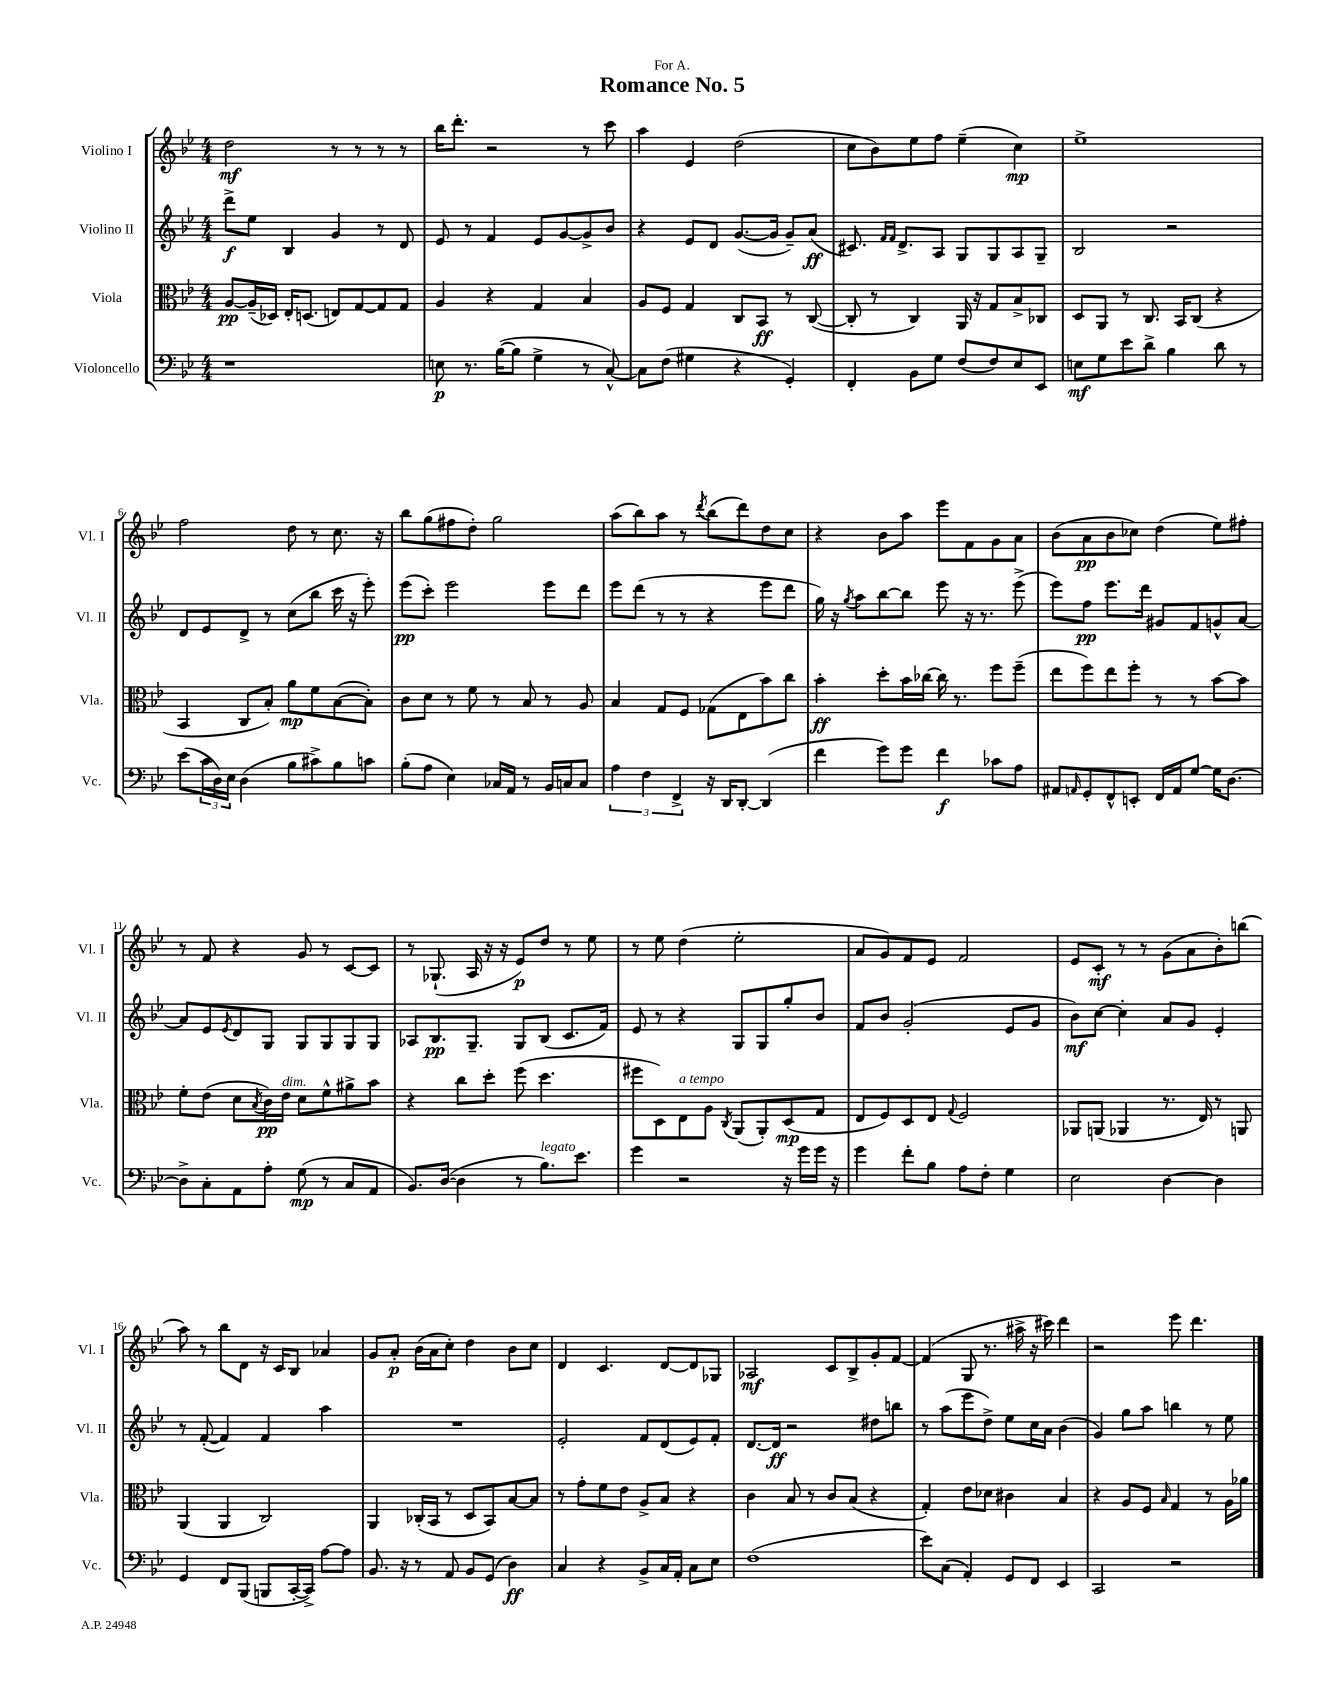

**kern	**dynam	**kern	**dynam	**kern	**dynam	**kern	**dynam
*part4	*part4	*part3	*part3	*part2	*part2	*part1	*part1
*staff4	*staff4	*staff3	*staff3	*staff2	*staff2	*staff1	*staff1
*I"Violoncello	*	*I"Viola	*	*I"Violino II	*	*I"Violino I	*
*I'Vc.	*	*I'Vla.	*	*I'Vl. II	*	*I'Vl. I	*
*clefF4	*	*clefC3	*	*clefG2	*	*clefG2	*
*k[b-e-]	*	*k[b-e-]	*	*k[b-e-]	*	*k[b-e-]	*
*M4/4	*	*M4/4	*	*M4/4	*	*M4/4	*
=1	=1	=1	=1	=1	=1	=1	=1
1r	.	[8A/L	pp	8ddd^\L	f	2dd\	mf
.	.	(16A~/L]	.	8ee-\J	.	.	.
.	.	16D-X/JJ)	.	.	.	.	.
.	.	16E-'/KL	.	4B-/	.	.	.
.	.	(8.Dn/J	.	.	.	.	.
.	.	8En/L)	.	4g/	.	8r	.
.	.	[8G/	.	.	.	8r	.
.	.	8G/]	.	8r	.	8r	.
.	.	8G/J	.	8d/	.	8r	.
=2	=2	=2	=2	=2	=2	=2	=2
8En\	p	4A/	.	8e-/	.	16bb-\KL	.
.	.	.	.	.	.	8.ddd'\J	.
8.r	.	.	.	8r	.	.	.
.	.	4r	.	4f/	.	2r	.
([16B-\KL	.	.	.	.	.	.	.
8B-\J]	.	.	.	.	.	.	.
4G^\	.	4G/	.	8e-/L	.	.	.
.	.	.	.	[8g/	.	.	.
8r	.	4B-/	.	8g^/]	.	8r	.
[8C^^/)	.	.	.	8b-/J	.	8ccc\	.
=3	=3	=3	=3	=3	=3	=3	=3
8C\L]	.	8A/L	.	4r	.	4aa\	.
(8F\J	.	8F/J	.	.	.	.	.
4G#X\	.	4G/	.	8e-/L	.	4e-/	.
.	.	.	.	8d/J	.	.	.
4r	.	8C/L	.	([8.g/L	.	(2dd\	.
.	.	8BB-/J	ff	.	.	.	.
.	.	.	.	16g/Jk]	.	.	.
4GG'/)	.	8r	.	8g~/L)	.	.	.
.	.	([8C/	.	(8a/J	ff	.	.
=4	=4	=4	=4	=4	=4	=4	=4
4FF'/	.	8C'/]	.	8.c#X/)	.	8cc\L	.
.	.	8r	.	.	.	8b-\)	.
.	.	.	.	16qqf/LL	.	.	.
.	.	.	.	16qqf/JJ	.	.	.
.	.	.	.	8.d^/L	.	.	.
8BB-\L	.	4C/)	.	.	.	8ee-\	.
8G\J	.	.	.	8A/J	.	8ff\J	.
(8F/L	.	16AA/	.	8G/L	.	(4ee-~\	.
.	.	16r	.	.	.	.	.
8F/)	.	8G/L	.	8G/	.	.	.
8E-/	.	8B-^/	.	8A/	.	4cc\)	mp
8EE-/J	.	8C-X/J	.	8G~/J	.	.	.
=5	=5	=5	=5	=5	=5	=5	=5
8En\L	mf	8D/L	.	2B-/	.	1ee-^	.
8G\	.	8AA/J	.	.	.	.	.
8e-\	.	8r	.	.	.	.	.
8d^\J	.	8.C/	.	.	.	.	.
4B-\	.	.	.	2r	.	.	.
.	.	16BB-/KL	.	.	.	.	.
.	.	(8C/J	.	.	.	.	.
8d\	.	4r	.	.	.	.	.
8r	.	.	.	.	.	.	.
!!LO:LB:g=z
=6	=6	=6	=6	=6	=6	=6	=6
(8e-\L	.	4BB-/	.	8d/L	.	2ff\	.
24c\L	.	.	.	8e-/	.	.	.
24D\)	.	.	.	.	.	.	.
24E-\JJ	.	.	.	.	.	.	.
(4D\	.	8C/L	.	8d^/J	.	.	.
.	.	8B-'/J)	.	8r	.	.	.
8B-\L	.	8a\L	mp	(8cc\L	.	8dd\	.
8c#X^\)	.	8f\	.	8bb-\J	.	8r	.
8B-\	.	([8B-\	.	16ccc\	.	8.cc\	.
.	.	.	.	16r	.	.	.
8cn\J	.	8B-'\J])	.	8eee-'\)	.	.	.
.	.	.	.	.	.	16r	.
=7	=7	=7	=7	=7	=7	=7	=7
(8B-'\L	.	8c\L	.	(8eee-\L	pp	8bb-\L	.
8A\J	.	8d\J	.	8ccc'\J)	.	(8gg\	.
4E-\)	.	8r	.	2eee-\	.	8ff#X\	.
.	.	8f\	.	.	.	8dd'\J)	.
16C-X/LL	.	8r	.	.	.	2gg\	.
16AA/JJ	.	.	.	.	.	.	.
8r	.	8B-/	.	.	.	.	.
16BB-/LL	.	8r	.	8eee-\L	.	.	.
16Cn/J	.	.	.	.	.	.	.
8C/J	.	8A/	.	8ddd\J	.	.	.
=8	=8	=8	=8	=8	=8	=8	=8
6A\	.	4B-/	.	8eee-\L	.	(8aa\L	.
.	.	.	.	(8ddd\J	.	8bb-\)	.
6F\	.	.	.	.	.	.	.
.	.	8G/L	.	8r	.	8aa\J	.
6FF^/	.	.	.	.	.	.	.
.	.	8F/J	.	8r	.	8r	.
.	.	.	.	.	.	8qddd/	.
16r	.	(8G-X\L	.	4r	.	(8bb-\L	.
16DD/KL	.	.	.	.	.	.	.
[8DD'/J	.	8E-\	.	.	.	8ddd\)	.
(4DD/]	.	8b-\)	.	8eee-\L	.	8dd\	.
.	.	8cc\J	.	8ddd\J	.	8cc\J	.
=9	=9	=9	=9	=9	=9	=9	=9
4f\	.	4b-'\	ff	16gg\)	.	4r	.
.	.	.	.	16r	.	.	.
.	.	.	.	8qgg/	.	.	.
.	.	.	.	8aa\L	.	.	.
8g\L)	.	8dd'\L	.	[8bb-\	.	8b-\L	.
8g\J	.	16b-\L	.	8bb-\J]	.	8aa\J	.
.	.	[16cc-X\JJ	.	.	.	.	.
4f\	f	16cc-\]	.	8eee-\	.	8eee-\L	.
.	.	8.r	.	.	.	.	.
.	.	.	.	16r	.	8f\	.
.	.	.	.	8.r	.	.	.
8c-X\L	.	8ff\L	.	.	.	8g\	.
8A\J	.	(8ff~\J	.	(8eee-^\	.	8a\J	.
=10	=10	=10	=10	=10	=10	=10	=10
8AA#X/L	.	8ee-\L	.	8eee-\L)	.	(8b-\L	.
16qqAAn/	.	.	.	.	.	.	.
8GG'/	.	8ff\)	.	8ff\J	pp	8a\	pp
8FF^^/	.	8ee-\	.	8.eee-\L	.	8b-\	.
8EEn'/J	.	8ff'\J	.	.	.	8cc-X\J)	.
.	.	.	.	16ddd\Jk	.	.	.
16FF/LL	.	8r	.	8g#X/L	.	(4dd\	.
16AA/J	.	.	.	.	.	.	.
[8G/J	.	8r	.	8f/	.	.	.
16G\KL]	.	[8b-\L	.	8gn^^/	.	8ee-\L)	.
[8.D\J	.	.	.	.	.	.	.
.	.	8b-\J]	.	[8a/J	.	8ff#X'\J	.
!!LO:LB:g=z
=11	=11	=11	=11	=11	=11	=11	=11
8D^\L]	.	8f'\L	.	8a/L]	.	8r	.
8C'\	.	(8e-\J	.	8e-/	.	8f/	.
.	.	.	.	8qe-/	.	.	.
8AA\	.	8d\L	.	8d/	.	4r	.
.	.	8qB-/	.	.	.	.	.
8A'\J	.	16c\L)	pp	8G/J	.	.	.
!	!	!LO:TX:a:i:t=dim.	!	!	!	!	!
.	.	16e-\JJ	.	.	.	.	.
(8G\	mp	8d\L	.	8G/L	.	8g/	.
8r	.	8f^^\	.	8G/	.	8r	.
8C/L	.	8a#X^\	.	8G/	.	[8c/L	.
8AA/J	.	8b-\J	.	8G/J	.	8c/J]	.
=12	=12	=12	=12	=12	=12	=12	=12
8.BB-/L)	.	4r	.	8A-X/L	.	8r	.
.	.	.	.	8.B-/	pp	(8.G-X`/	.
([16D/Jk	.	.	.	.	.	.	.
4D\]	.	8cc\L	.	.	.	.	.
.	.	.	.	8.G~/J	.	16A/	.
.	.	8dd'\J	.	.	.	16r	.
.	.	.	.	.	.	16r	.
8r	.	(8ff\	.	8G/L	.	8e-/L)	p
!LO:TX:a:i:t=legato	!	!	!	!	!	!	!
8.B-\L)	.	4.dd\	.	(8B-/J	.	8dd/J	.
.	.	.	.	8.c/L	.	8r	.
8.e-\J	.	.	.	.	.	.	.
.	.	.	.	.	.	8ee-\	.
.	.	.	.	16f/Jk)	.	.	.
=13	=13	=13	=13	=13	=13	=13	=13
4g\	.	8ff#X\L	.	8e-/	.	8r	.
.	.	8D\)	.	8r	.	8ee-\	.
!	!	!LO:TX:a:i:t=a tempo	!	!	!	!	!
2r	.	8E-\	.	4r	.	(4dd\	.
.	.	8A\J	.	.	.	.	.
.	.	8qC/	.	.	.	.	.
.	.	(8AA/L	.	8G/L	.	2ee-'\	.
.	.	8AA'/)	.	8G/	.	.	.
16r	.	(8D/	mp	8gg'/	.	.	.
16g\LL	.	.	.	.	.	.	.
16g\JJ	.	8G/J	.	8b-/J	.	.	.
16r	.	.	.	.	.	.	.
=14	=14	=14	=14	=14	=14	=14	=14
4g\	.	8E-/L	.	8f/L	.	8a/L	.
.	.	8F/)	.	8b-/J	.	8g/)	.
8f'\L	.	8D/	.	(2g'/	.	8f/	.
8B-\J	.	8E-/J	.	.	.	8e-/J	.
.	.	8qqG/	.	.	.	.	.
8A\L	.	2F/	.	.	.	2f/	.
8F'\J	.	.	.	.	.	.	.
4G\	.	.	.	8e-/L	.	.	.
.	.	.	.	8g/J	.	.	.
=15	=15	=15	=15	=15	=15	=15	=15
2E-\	.	8AA-X/L	.	8b-\L)	mf	8e-/L	.
.	.	(8AAn/J	.	[8cc\J	.	8c'/J	mf
.	.	4AA-X/	.	4cc'\]	.	8r	.
.	.	.	.	.	.	8r	.
[4D\	.	8.r	.	8a/L	.	(8g\L	.
.	.	.	.	8g/J	.	8a\	.
.	.	16E-/)	.	.	.	.	.
4D\]	.	8r	.	4e-'/	.	8b-'\)	.
.	.	8AAn/	.	.	.	(8bbn\J	.
!!LO:LB:g=z
=16	=16	=16	=16	=16	=16	=16	=16
4GG/	.	(4AA/	.	8r	.	8aa\)	.
.	.	.	.	([8f'/	.	8r	.
8FF/L	.	4AA/	.	4f/])	.	8bb-\L	.
(8BBB-/J	.	.	.	.	.	8d\J	.
8BBBn/L	.	2C/)	.	4f/	.	16r	.
.	.	.	.	.	.	16c/KL	.
[16CC'/L	.	.	.	.	.	8B-/J	.
16CC^/JJ])	.	.	.	.	.	.	.
[8A\L	.	.	.	4aa\	.	4a-X/	.
8A\J]	.	.	.	.	.	.	.
=17	=17	=17	=17	=17	=17	=17	=17
8.BB-/	.	4AA/	.	1r	.	8g/L	.
.	.	.	.	.	.	8a'/J	p
16r	.	.	.	.	.	.	.
8r	.	(16C-X'/LL	.	.	.	(16b-\LL	.
.	.	16BB-/JJ	.	.	.	16a\J	.
8AA/	.	8r	.	.	.	8cc'\J)	.
8BB-/L	.	8D/L	.	.	.	4dd\	.
(8GG/J	.	8BB-/)	.	.	.	.	.
4D\)	ff	[8B-/	.	.	.	8b-\L	.
.	.	8B-/J]	.	.	.	8cc\J	.
=18	=18	=18	=18	=18	=18	=18	=18
4C/	.	8r	.	2e-'/	.	4d/	.
.	.	8g'\L	.	.	.	.	.
4r	.	8f\	.	.	.	4.c/	.
.	.	8e-\J	.	.	.	.	.
8BB-^/L	.	8A^/L	.	8f/L	.	.	.
16C/L	.	8B-/J	.	(8d/	.	[8d/L	.
16AA'/JJ	.	.	.	.	.	.	.
8C\L	.	4r	.	8e-/)	.	8d/]	.
8E-\J	.	.	.	8f'/J	.	8G-X/J	.
=19	=19	=19	=19	=19	=19	=19	=19
(1F	.	4c\	.	[8.d/L	.	2A-X/	mf
.	.	.	.	16d/Jk]	ff	.	.
.	.	8B-/	.	2r	.	.	.
.	.	8r	.	.	.	.	.
.	.	8c/L	.	.	.	8c/L	.
.	.	(8B-/J	.	.	.	8B-^/	.
.	.	4r	.	8dd#X\L	.	8g'/	.
.	.	.	.	8bbn\J	.	[8f/J	.
=20	=20	=20	=20	=20	=20	=20	=20
8e-\L)	.	4G'/)	.	8r	.	(4f/]	.
(8C\J	.	.	.	(8aa\L	.	.	.
4AA'/)	.	8e-\L	.	8eee-\	.	8G/	.
.	.	8d-X\J	.	8dd^\J)	.	8.r	.
8GG/L	.	4c#X\	.	8ee-\L	.	.	.
.	.	.	.	.	.	16aa#X^\	.
8FF/J	.	.	.	16cc\L	.	16r	.
.	.	.	.	16a\JJ	.	16ccc#X\)	.
4EE-/	.	4B-/	.	(4b-\	.	4ddd\	.
=21	=21	=21	=21	=21	=21	=21	=21
2CC/	.	4r	.	4g/)	.	2r	.
.	.	8A/L	.	8gg\L	.	.	.
.	.	8F/J	.	8aa\J	.	.	.
.	.	16qqB-/	.	.	.	.	.
2r	.	4G/	.	4bbn\	.	8eee-\	.
.	.	.	.	.	.	4.ddd\	.
.	.	8r	.	8r	.	.	.
.	.	16A\LL	.	8ee-\	.	.	.
.	.	16a-X\JJ	.	.	.	.	.
==	==	==	==	==	==	==	==
*-	*-	*-	*-	*-	*-	*-	*-
